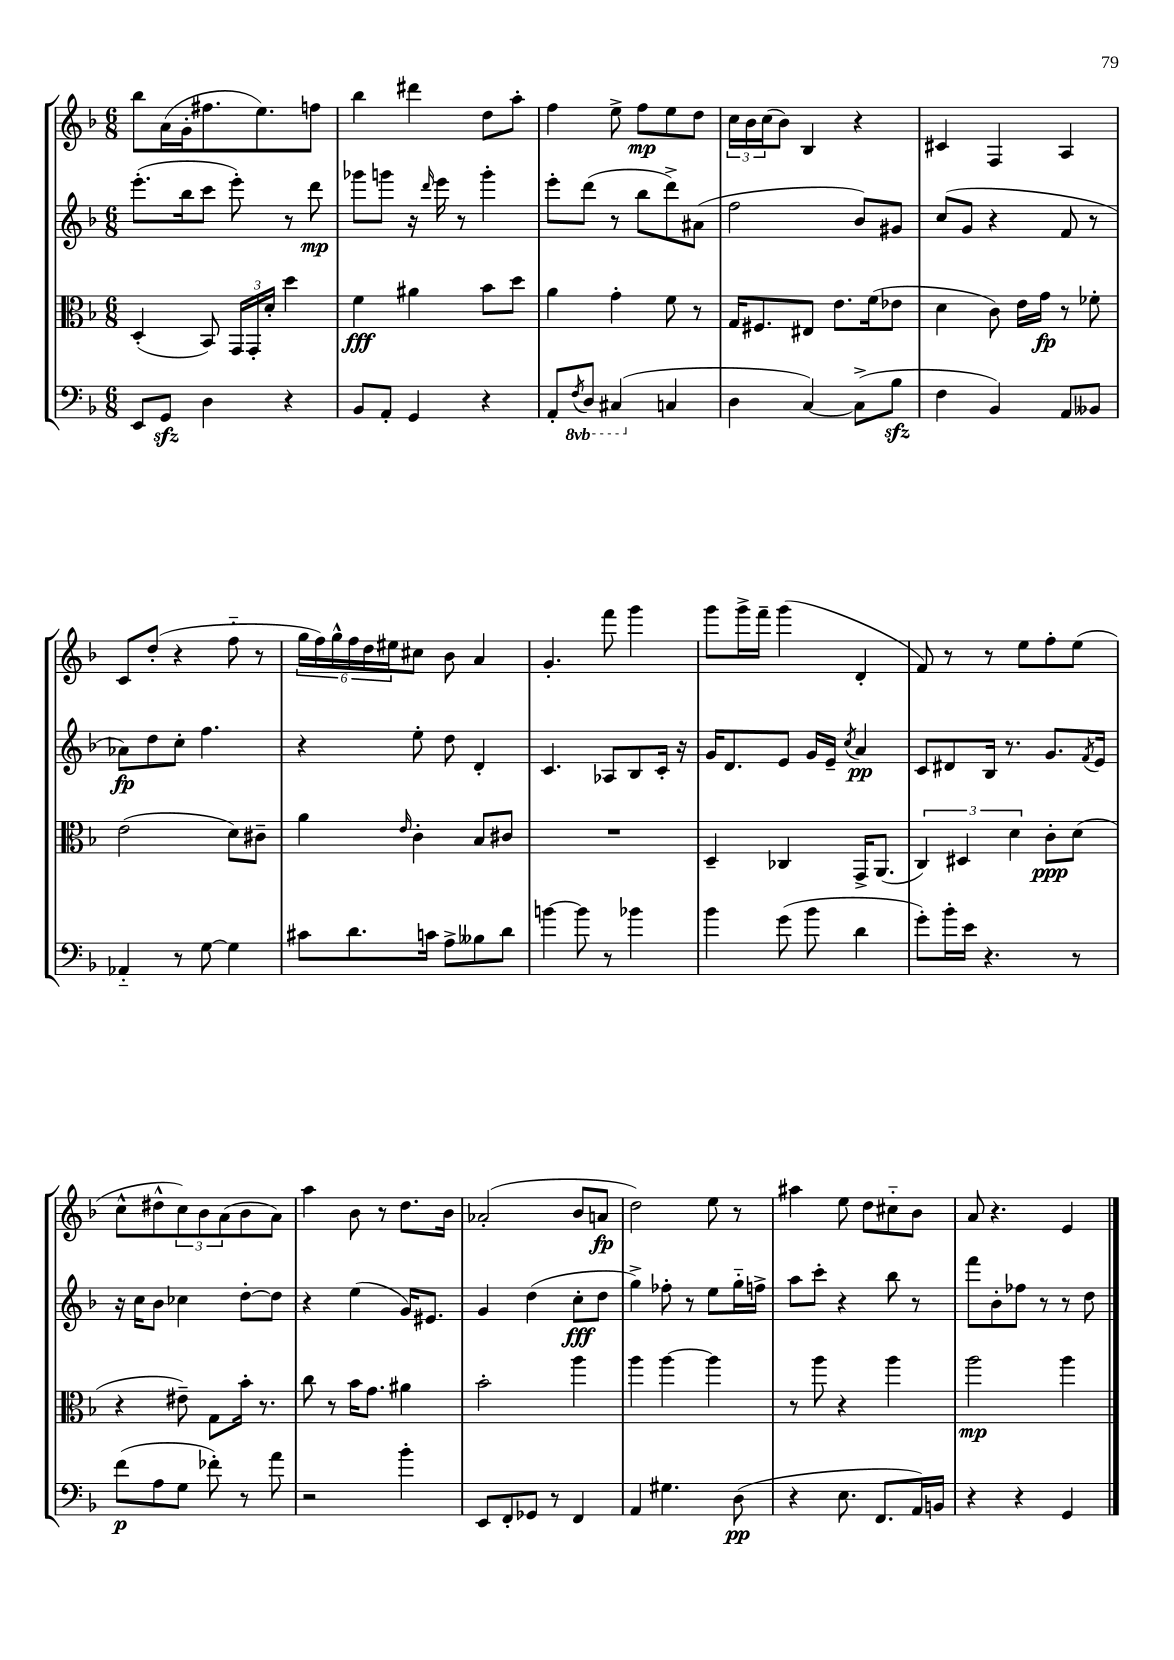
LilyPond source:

<<
\new StaffGroup <<
\new Staff = "s0" {
    \clef treble \key f \major \numericTimeSignature \time 6/8
    bes''8 a'16( g'16-. fis''8. e''8.) f''8 |
    bes''4 dis'''4 d''8 a''8-. |
    f''4 e''8-> f''8\mp e''8 d''8 |
    \tuplet 3/2 { c''16 bes'16 c''16( } bes'8) bes4 r4 |
    cis'4 f4 a4 |
    c'8 d''8-.( r4 f''8-_ r8 |
    \tuplet 6/4 { g''16 f''16) g''16-^ f''16 d''16 eis''16 } cis''8 bes'8 a'4 |
    g'4.-. f'''8 g'''4 |
    g'''8 g'''16-> f'''16-- g'''4( d'4-. |
    f'8) r8 r8 e''8 f''8-. e''8( |
    c''8-^ dis''8-^ \tuplet 3/2 { c''8) bes'8 a'8( } bes'8 a'8) |
    a''4 bes'8 r8 d''8. bes'16 |
    aes'2-.( bes'8 a'8\fp |
    d''2) e''8 r8 |
    ais''4 e''8 d''8 cis''8-_ bes'8 |
    a'8 r4. e'4 \bar "|." |
}
\new Staff = "s1" {
    \clef treble \key f \major \numericTimeSignature \time 6/8
    e'''8.-.( bes''16 c'''8 e'''8-.) r8 d'''8\mp |
    ges'''8 g'''8 r16 \grace { d'''16 } e'''16 r8 g'''4-. |
    e'''8-. d'''8( r8 bes''8 d'''8->) ais'8( |
    f''2 bes'8) gis'8 |
    c''8( g'8 r4 f'8 r8 |
    aes'8\fp) d''8 c''8-. f''4. |
    r4 e''8-. d''8 d'4-. |
    c'4. aes8 bes8 c'16-. r16 |
    g'16 d'8. e'8 g'16 e'16-- \acciaccatura { c''8 } a'4\pp |
    c'8 dis'8 bes16 r8. g'8. \acciaccatura { f'8 } e'16 |
    r16 c''16 bes'8 ces''4 d''8~-. d''8 |
    r4 e''4( g'16) eis'8. |
    g'4 d''4( c''8-.\fff d''8 |
    g''4->) fes''8-. r8 e''8 g''16-_ f''16-> |
    a''8 c'''8-. r4 bes''8 r8 |
    f'''8 bes'8-. fes''8 r8 r8 d''8 \bar "|." |
}
\new Staff = "s2" {
    \clef alto \key f \major \numericTimeSignature \time 6/8
    d4-.( bes,8) \tuplet 3/2 { g,16 g,16-. d'16-. } d''4 |
    f'4\fff ais'4 bes'8 d''8 |
    a'4 g'4-. f'8 r8 |
    g16 fis8. eis8 e'8. f'16( ees'8 |
    d'4 c'8) e'16 g'16\fp r8 fes'8-. |
    e'2( d'8) cis'8-- |
    a'4 \grace { e'16 } c'4-. bes8 cis'8 |
    R2. |
    d4-- ces4 g,16-> a,8.( |
    \tuplet 3/2 { c4) dis4 d'4 } c'8-.\ppp d'8( |
    r4 eis'8--) g8 bes'16-. r8. |
    c''8 r8 bes'16 g'8. ais'4 |
    bes'2-. a''4 |
    a''4 a''4~ a''4 |
    r8 a''8 r4 a''4 |
    a''2\mp a''4 \bar "|." |
}
\new Staff = "s3" {
    \clef bass \key f \major \numericTimeSignature \time 6/8 \set Staff.ottavationMarkups = #ottavation-simple-ordinals
    e,8 g,8\sfz d4 r4 |
    bes,8 a,8-. g,4 r4 |
    a,8-. \ottava #-1 \acciaccatura { f,8 } d,8 cis,4( \ottava #0 c!4 |
    d4 c4~) c8->( bes8\sfz |
    f4 bes,4) a,8 beses,8 |
    aes,4-_ r8 g8~ g4 |
    cis'8 d'8. c'16 a8-> beses8 d'8 |
    b'4~ b'8 r8 bes'4 |
    bes'4 g'8( bes'8 d'4 |
    g'8-.) bes'16-. e'16 r4. r8 |
    f'8\p( a8 g8 fes'8-.) r8 a'8 |
    r2 bes'4-. |
    e,8 f,8-. ges,8 r8 f,4 |
    a,4 gis4. d8\pp( |
    r4 e8. f,8. a,16) b,16 |
    r4 r4 g,4 \bar "|." |
}
>>
>>
\layout { \context { \Score \remove "Bar_number_engraver" } }
